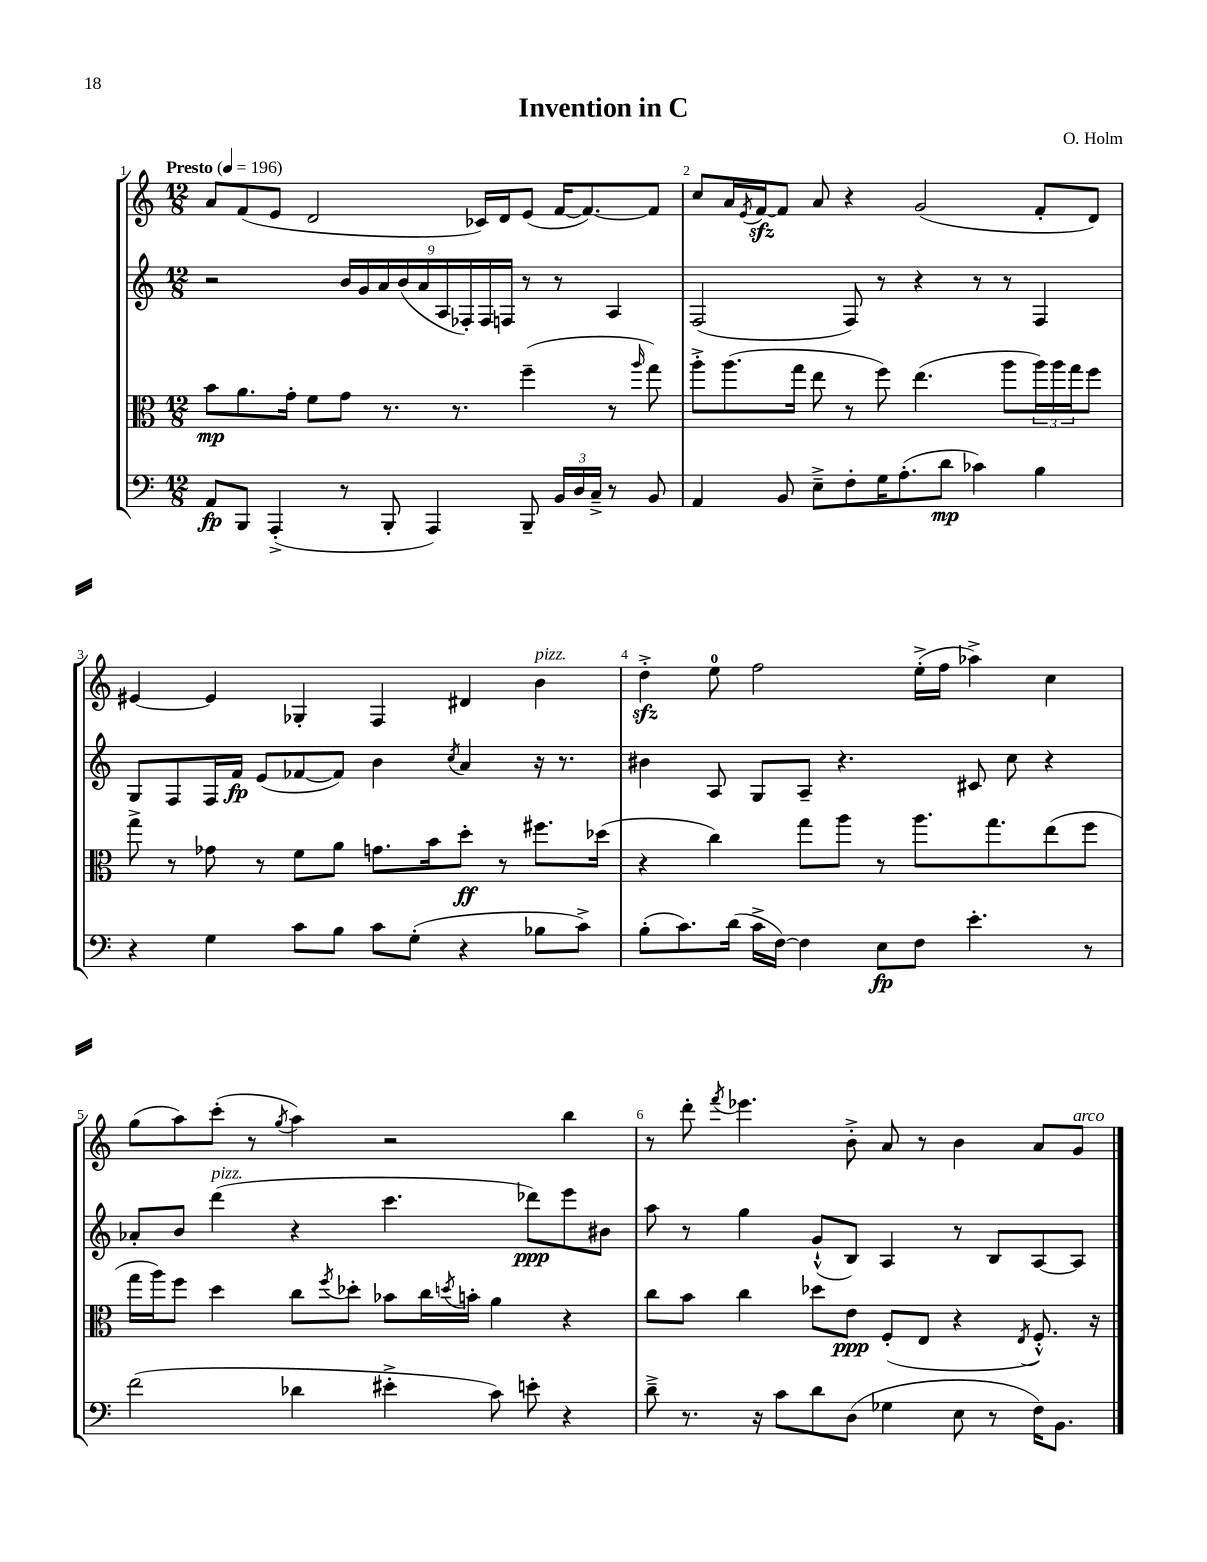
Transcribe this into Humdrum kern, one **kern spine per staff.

**kern	**dynam	**kern	**dynam	**kern	**dynam	**kern
*part4	*part4	*part3	*part3	*part2	*part2	*part1
*staff4	*staff4	*staff3	*staff3	*staff2	*staff2	*staff1
*clefF4	*	*clefC3	*	*clefG2	*	*clefG2
*k[]	*	*k[]	*	*k[]	*	*k[]
*M12/8	*	*M12/8	*	*M12/8	*	*M12/8
*MM196	*	*MM196	*	*MM196	*	*MM196
=1	=1	=1	=1	=1	=1	=1
!	!	!	!	!	!	!LO:TX:a:B:t=Presto
8AA/L	fp	8b\L	mp	2r	.	8a/L
8BBB/J	.	8.a\	.	.	.	(8f/
(4AAA'^/	.	.	.	.	.	8e/J
.	.	16g'\Jk	.	.	.	.
.	.	8f\L	.	.	.	2d/
8r	.	8g\J	.	18b/LL	.	.
.	.	.	.	18g/	.	.
.	.	.	.	18a/	.	.
8BBB'/	.	8.r	.	.	.	.
.	.	.	.	(18b/	.	.
.	.	.	.	18a/	.	.
4AAA/)	.	.	.	.	.	.
.	.	.	.	18A/	.	.
.	.	8.r	.	.	.	.
.	.	.	.	18F-X'/)	.	.
.	.	.	.	.	.	16c-X/LL)
.	.	.	.	18F-/	.	.
.	.	.	.	.	.	16d/J
.	.	.	.	18Fn/JJ	.	.
8BBB~/	.	(4ff~\	.	8r	.	(8e/J
24BB/LL	.	.	.	8r	.	[16f/KL
24D/	.	.	.	.	.	.
.	.	.	.	.	.	8.f/_)
24C~^/JJ	.	.	.	.	.	.
8r	.	8r	.	4A/	.	.
.	.	16qqaa/	.	.	.	.
8BB/	.	8gg\)	.	.	.	8f/J]
=2	=2	=2	=2	=2	=2	=2
4AA/	.	8aa'^\L	.	(2F/	.	8cc/L
.	.	(8.aa\	.	.	.	16a/L
.	.	.	.	.	.	8qe/
.	.	.	.	.	.	[16fzz/J
8BB/	.	.	.	.	.	8f/J]
.	.	16gg\Jk	.	.	.	.
8E~^\L	.	8ee\	.	.	.	8a/
8F'\	.	8r	.	8F/)	.	4r
16G\K	.	8ff\)	.	8r	.	.
(8.A'\	.	.	.	.	.	.
.	.	(4.ee\	.	4r	.	(2g/
8d\J	mp	.	.	.	.	.
4c-X\)	.	.	.	8r	.	.
.	.	8aa\L	.	8r	.	.
4B\	.	24aa\L)	.	4F/	.	8f'/L
.	.	24aa\	.	.	.	.
.	.	24gg\J	.	.	.	.
.	.	8ff\J	.	.	.	8d/J)
!!LO:LB:g=z
=3	=3	=3	=3	=3	=3	=3
4r	.	8gg^\	.	8G/L	.	[4e#X/
.	.	8r	.	8F/	.	.
4G\	.	8g-X\	.	16F/L	.	4e#/]
.	.	.	.	16f/JJ	fp	.
.	.	8r	.	(8e/L	.	.
8c\L	.	8f\L	.	[8f-X/	.	4G-X'/
8B\J	.	8a\J	.	8f-/J])	.	.
8c\L	.	8.gn\L	.	4b\	.	4F/
(8G'\J	.	.	.	.	.	.
.	.	16b\k	.	.	.	.
.	.	.	.	8qcc/	.	.
4r	.	8dd'\J	ff	4a/	.	4d#X/
.	.	8r	.	.	.	.
!	!	!	!	!	!	!LO:TX:a:i:t=pizz.
8B-X\L	.	8.ff#X\L	.	16r	.	4b\
.	.	.	.	8.r	.	.
8c^\J)	.	.	.	.	.	.
.	.	(16dd-X\Jk	.	.	.	.
=4	=4	=4	=4	=4	=4	=4
(8B'\L	.	4r	.	4b#X\	.	4ddzz'^\
8.c\)	.	.	.	.	.	.
.	.	4cc\)	.	8A/	.	8ee\
(16d\Jk	.	.	.	.	.	.
16c^\LL	.	.	.	8G/L	.	2ff\
[16F\JJ)	.	.	.	.	.	.
4F\]	.	8gg\L	.	8A~/J	.	.
.	.	8aa\J	.	4.r	.	.
8E\L	fp	8r	.	.	.	.
8F\J	.	8.aa\L	.	.	.	(16ee'^\LL
.	.	.	.	.	.	16ff\JJ
4.e'\	.	.	.	8c#X/	.	4aa-X^\)
.	.	8.gg\	.	.	.	.
.	.	.	.	8cc\	.	.
.	.	(8ee\	.	4r	.	4cc\
8r	.	8ff\J	.	.	.	.
!!LO:LB:g=z
=5	=5	=5	=5	=5	=5	=5
(2f\	.	16gg\LL	.	8a-X'/L	.	(8gg\L
.	.	16aa\J)	.	.	.	.
.	.	8ff\J	.	8b/J	.	8aa\)
!	!	!	!	!LO:TX:a:i:t=pizz.	!	!
.	.	4dd\	.	(4ddd\	.	(8ccc'\J
.	.	.	.	.	.	8r
.	.	.	.	.	.	8qgg/
4d-X\	.	8cc\L	.	4r	.	4aa\)
.	.	8qff/	.	.	.	.
.	.	8dd-X'\J	.	.	.	.
4e#X'^\	.	8b-X\L	.	4.ccc\	.	2r
.	.	16cc\L	.	.	.	.
.	.	8qddn/	.	.	.	.
.	.	16bn'\JJ	.	.	.	.
8c\)	.	4a\	.	.	.	.
8en'\	.	.	.	8ddd-X\L)	ppp	.
4r	.	4r	.	8eee\	.	4bb\
.	.	.	.	8b#X\J	.	.
=6	=6	=6	=6	=6	=6	=6
8d~^\	.	8cc\L	.	8aa\	.	8r
8.r	.	8b\J	.	8r	.	8ddd'\
.	.	.	.	.	.	8qfff/
.	.	4cc\	.	4gg\	.	4.eee-X\
16r	.	.	.	.	.	.
8c\L	.	.	.	.	.	.
8d\	.	8dd-X\L	.	(8g`^^/L	.	.
(8D\J	.	8e\J	ppp	8B/J)	.	8b'^\
4G-X\	.	(8F'/L	.	4A/	.	8a/
.	.	8E/J	.	.	.	8r
8E\	.	4r	.	8r	.	4b\
8r	.	.	.	8B/L	.	.
.	.	8qE/	.	.	.	.
16F\KL)	.	8.F'^^/)	.	[8A/	.	8a/L
8.BB\J	.	.	.	.	.	.
!	!	!	!	!	!	!LO:TX:a:i:t=arco
.	.	.	.	8A/J]	.	8g/J
.	.	16r	.	.	.	.
==	==	==	==	==	==	==
*-	*-	*-	*-	*-	*-	*-
